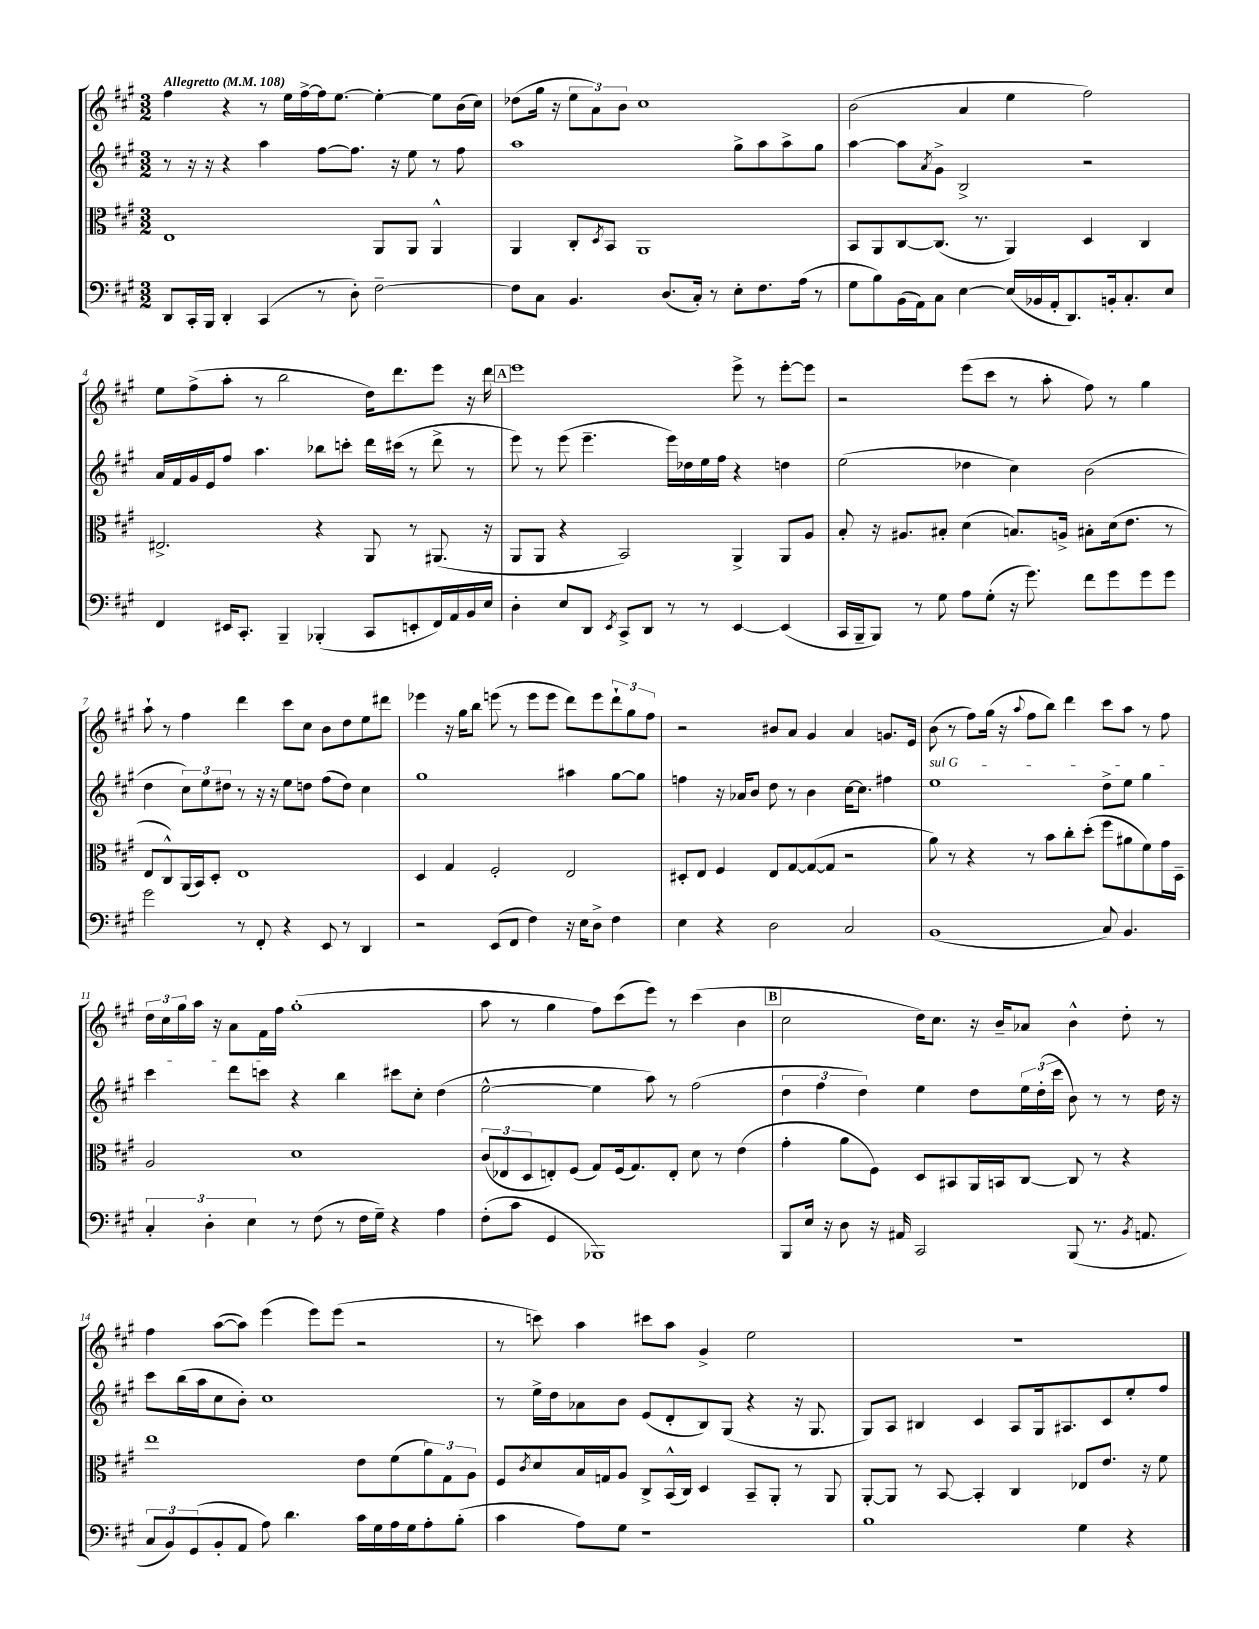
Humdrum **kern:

**kern	**kern	**kern	**kern
*staff4	*staff3	*staff2	*staff1
*clefF4	*clefC3	*clefG2	*clefG2
*k[f#c#g#]	*k[f#c#g#]	*k[f#c#g#]	*k[f#c#g#]
*M3/2	*M3/2	*M3/2	*M3/2
*MM108	*MM108	*MM108	*MM108
8DD	1E	8r	4ff#
16CC#'	.	16r	.
16BBB	.	16r	.
4DD'	.	4r	4r
(4CC#	.	4aa	8r
.	.	.	16ee
.	.	.	[16ff#^
8r	.	[8ff#	16ff#]
.	.	.	[8.ee
8D')	.	8.ff#]	.
[2F#~	8AA	.	4ee'_
.	.	16r	.
.	8AA	8ee	.
.	4AA^^	8r	8ee]
.	.	8ff#	(16b
.	.	.	16cc#)
=	=	=	=
8F#]	4AA	1aa	(8dd-
8C#	.	.	16gg#
.	.	.	16r
4.BB	8C#'	.	12ee
.	.	.	12a)
.	8qD	.	.
.	8BB	.	.
.	.	.	12b
.	1AA	.	1cc#
(8.D	.	.	.
16C#')	.	.	.
8r	.	.	.
8E'	.	8gg#^	.
8.F#	.	8aa	.
.	.	8aa^	.
(16A	.	.	.
8r	.	8gg#	.
=	=	=	=
8G#	8BB	[4aa	(2b
8B)	8AA	.	.
(16BB	[8C#	8aa]	.
16AA)	.	.	.
.	.	8qa	.
8C#	(8.C#]	8g#^	.
[4E	.	2B^	4a
.	8.r	.	.
(16E]	4AA)	.	4ee
16BB-	.	.	.
16AA'	.	.	.
8.DD)	.	.	.
.	4D	2r	2ff#)
16BB'	.	.	.
8.C#'	.	.	.
.	4C#	.	.
8E	.	.	.
=	=	=	=
4FF#	2.E#^	16a	8ee
.	.	16f#	.
.	.	16g#	(8ff#^
.	.	16e	.
16EE#	.	8ff#	8aa'
8.CC#'	.	.	.
.	.	4.aa	8r
4BBB~	.	.	2bb
(4BBB-'	4r	8bb-	.
.	.	8ccc'	.
8CC#	8AA	16ddd	16dd)
.	.	(16ccc#	8.ddd
8EE'	8r	8r	.
16FF#)	(8.AA#	8ddd^	8eee
16AA	.	.	.
16BB	.	8r	16r
16E	16r	.	16ddd
=	=	=	=
4D'	8AA	8eee)	1eee
.	8AA	8r	.
8E	4r	(8eee	.
8DD	.	4.eee~	.
8qEE	.	.	.
8CC#^	2BB)	.	.
8DD	.	.	.
8r	.	16eee)	.
.	.	16dd-	.
8r	.	16ee	.
.	.	16ff#	.
[4EE	4AA^	4r	8eee^
.	.	.	8r
(4EE]	8AA	4dd	[8eee'
.	8A	.	8eee]
=	=	=	=
16CC#	8B'	(2ee	2r
16BBB~	.	.	.
8BBB)	16r	.	.
.	8.A#	.	.
8r	.	.	.
8G#	8B#'	.	.
8A	(4d	4dd-	(8eee
(8G#'	.	.	8ccc#
16r	8.B)	4cc#)	8r
8.g#)	.	.	.
.	.	.	8aa'
.	16A^	.	.
8f#	8B#'	(2b	8ff#)
8g#	(16d	.	8r
.	8.e	.	.
8g#	.	.	4gg#
8g#	8r	.	.
=	=	=	=
2g#	8E	4dd	8aa`
.	8C#^^)	.	8r
.	(16AA	12cc#)	4ff#
.	16BB)	.	.
.	.	12ee	.
.	8D'	.	.
.	.	12dd#	.
8r	1E	8r	4ddd
8FF#'	.	16r	.
.	.	16r	.
4r	.	8ee	8ccc#
.	.	8dd	8cc#
8EE	.	(8ff#	8b
8r	.	8dd)	8dd
4DD	.	4cc#	8ee
.	.	.	8ddd#
=	=	=	=
2r	4D	1gg#	4eee-
.	4G#	.	16r
.	.	.	16gg#
.	.	.	8bb
(8EE	2F#'	.	(8eee
8FF#	.	.	8r
4F#)	.	.	8eee
.	.	.	8eee
16r	2E	4aa#	8ddd)
16E	.	.	.
8D^	.	.	8eee
4F#	.	[8gg#	12ddd`
.	.	.	12gg#
.	.	8gg#]	.
.	.	.	12ff#
=	=	=	=
4E	8D#'	4ff	2r
.	8E	.	.
4r	4F#	16r	.
.	.	16a-	.
.	.	8b	.
2D	8E	8dd	8b#
.	[8G#	8r	8a
.	(8G#_	4b	4g#
.	8G#]	.	.
2C#	2r	[16cc#	4a
.	.	8.cc#]	.
.	.	4ff#	8.g
.	.	.	16e
=	=	=	=
(1BB	8a)	1ee	(8b
.	8r	.	8r
.	4r	.	8ff#)
.	.	.	(16gg#
.	.	.	16r
.	.	.	8qqaa
.	8r	.	8ff#
.	8b	.	8bb)
.	8cc#'	.	4ddd
.	(8dd'	.	.
8C#)	8ff#	8dd^	8ccc#
4.BB	8a#	8ee	8aa
.	8f#)	4gg#	8r
.	16g#	.	8ff#
.	16D~	.	.
=	=	=	=
6C#'	2A	4ccc#	24dd
.	.	.	24cc#
.	.	.	24gg#
.	.	.	16aa
6D'	.	.	.
.	.	.	16r
.	.	8ddd	8a
6E	.	.	.
.	.	8ccc	16f#
.	.	.	16ff#
8r	1d	4r	(1gg#'
(8F#	.	.	.
8r	.	4bb	.
16F#	.	.	.
16G#~)	.	.	.
4r	.	8ccc#	.
.	.	8cc#'	.
4A	.	(4dd	.
=	=	=	=
(8F#'	(12c#	[2ee^^	8aa
.	12E-	.	.
8c#	.	.	8r
.	12D	.	.
4GG#	8E')	.	4gg#
.	(8F#	.	.
1BBB-)	8G#)	4ee]	8ff#)
.	(16F#	.	(8ccc#
.	8.G#)	.	.
.	.	8aa)	8eee)
.	8E'	8r	8r
.	8d	(2ff#	(4ccc#
.	8r	.	.
.	(4e	.	4b
=	=	=	=
8BBB	4g#'	6dd	2cc#
16E	.	.	.
.	.	6ff#	.
16r	.	.	.
8D	8a	.	.
.	.	6dd)	.
16r	8F#)	.	.
16AA#	.	.	.
2CC#	8D	4ee	16dd)
.	.	.	8.cc#
.	8BB#	.	.
.	16AA	8dd	16r
.	16BB	.	16b~
.	[8C#	24ee	8a-
.	.	(24dd'	.
.	.	24ccc#	.
(8BBB	8C#]	8b)	4b^^
8.r	8r	8r	.
.	4r	8r	8dd'
8qBB	.	.	.
8.AA	.	.	.
.	.	16dd	8r
.	.	16r	.
=	=	=	=
12C#	1ee	8ccc#	4ff#
12BB)	.	.	.
.	.	(16bb	.
(12GG#	.	.	.
.	.	16aa	.
8BB'	.	8cc#	([8aa
8AA	.	8b')	8aa])
8A)	.	1cc#	(4eee
4.d	.	.	.
.	.	.	8eee)
.	.	.	(8eee
16c#	8e	.	2r
16G#	.	.	.
16A	(8f#	.	.
16G#	.	.	.
8A'	12a)	.	.
.	12G#	.	.
(8B'	.	.	.
.	12A	.	.
=	=	=	=
4c#	8F#	8r	8r
.	8qc#	.	.
.	8d	16ee^	8ccc)
.	.	16dd	.
8A)	16B	8a-	4aa
.	16G	.	.
8G#	8A	8b	.
1r	8C#^	(8e	8ccc#
.	(16BB^^	8d'	8aa
.	16C#)	.	.
.	4D	8B)	4g#^
.	.	(8G#	.
.	8BB~	4r	2ee
.	8AA'	.	.
.	8r	16r	.
.	.	8.G#	.
.	8AA	.	.
=	=	=	=
1B	[8AA'	8G#)	1.r
.	8AA]	8A	.
.	8r	4B#	.
.	[8BB	.	.
.	4BB']	4c#	.
.	4C#	8A	.
.	.	16G#	.
.	.	8.A#	.
4G#	8E-	.	.
.	8.e	8c#	.
4r	.	8ee'	.
.	16r	.	.
.	8f#	8ff#	.
==	==	==	==
*-	*-	*-	*-
